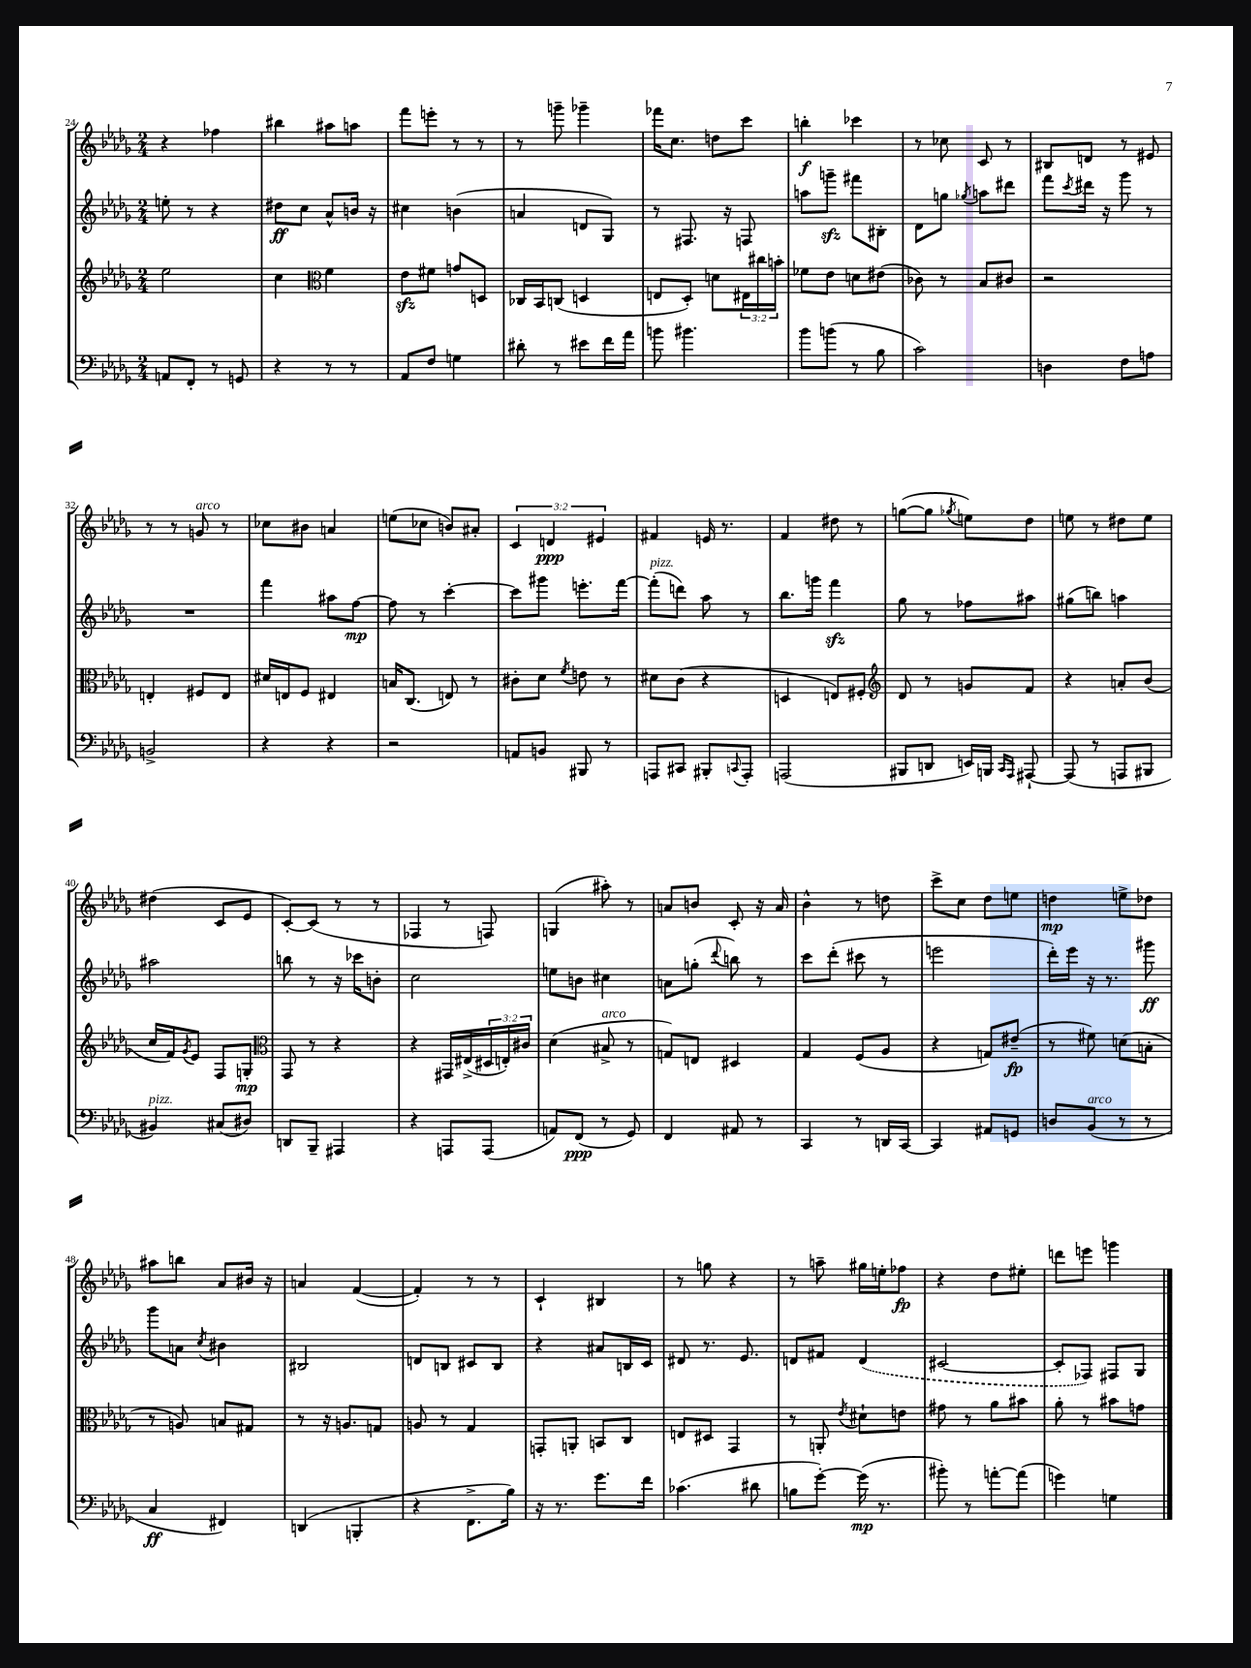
<<
\new StaffGroup <<
\new Staff = "s0" {
    \clef treble \key des \major \numericTimeSignature \time 2/4 \override Staff.TupletNumber.text = #tuplet-number::calc-fraction-text
    r4 fes''4 |
    bis''4 ais''8 a''8 |
    f'''8 e'''8-. r8 r8 |
    r8 g'''8-- ges'''4-- |
    fes'''16 c''8. d''8 c'''8 |
    b''4-.\f ces'''4 |
    r8 ces''8 c'8 r8 |
    bis8 d'8 r8 eis'8 |
    r8 r8 g'8^\markup { \italic "arco" } r8 |
    ces''8 bis'8 a'4 |
    e''8( ces''8 b'8) ais'8-. |
    \tuplet 3/2 { c'4 d'4\ppp eis'4 } |
    fis'4 e'16 r8. |
    f'4 dis''8 r8 |
    g''8~( g''8 \acciaccatura { ges''8 } e''8) des''8 |
    e''8 r8 dis''8 e''8 |
    dis''4( c'8 ees'8 |
    c'8~-.) c'8( r8 r8 |
    fes4 r8 f8) |
    g4( ais''8-.) r8 |
    a'8 b'8 c'8-. r16 a'16 |
    bes'4-^ r8 d''8 |
    c'''8-> c''8 des''8 e''8 |
    d''4\mp e''8-> des''8 |
    ais''8 b''8 aes'8 bis'16 r16 |
    a'4 f'4~( |
    f'4-.) r8 r8 |
    c'4-! bis4 |
    r8 g''8 r4 |
    r8 a''8-- gis''16 e''16-. fes''8\fp |
    r4 des''8 eis''8-. |
    d'''8 e'''8 g'''4 \bar "|." |
}
\new Staff = "s1" {
    \clef treble \key des \major \numericTimeSignature \time 2/4
    e''8-. r8 r4 |
    dis''8\ff c''8 aes'8-^ b'16 r16 |
    cis''4 b'4( |
    a'4 d'8 ges8) |
    r8 fis8. r16 f8 |
    a''8 g'''8--\sfz fis'''8 bis8-. |
    des'8 g''8 \acciaccatura { ges''8 } a''8 dis'''8 |
    f'''8 \acciaccatura { c'''8 } dis'''16 r16 ges'''8 r8 |
    R2 |
    f'''4 ais''8 f''8~\mp |
    f''8 r8 c'''4~-. |
    c'''8 gis'''8 e'''8.-. f'''16~ |
    f'''8-.^\markup { \italic "pizz." }( d'''8) aes''8 r8 |
    bes''8. g'''16 f'''4\sfz |
    ges''8 r8 fes''8 ais''8 |
    gis''8( b''8) a''4 |
    ais''2 |
    b''8 r8 r16 ces'''16 b'8-. |
    c''2 |
    e''8 b'8 cis''4 |
    a'8 g''8-.( \appoggiatura { des'''8 } b''8) r8 |
    c'''8 des'''8-.( cis'''8 r8 |
    e'''2 |
    des'''16-.) ees'''16 r16 r8. gis'''8\ff |
    ges'''8 a'8 \acciaccatura { c''8 } bis'4 |
    bis2 |
    d'8 b8 cis'8 b8 |
    r4 ais'8 b16 c'16 |
    dis'8 r8. ees'8. |
    d'8 fis'8 \once \slurDashed d'4( |
    cis'2~ |
    cis'8-. fes8) fis8 ges8 \bar "|." |
}
\new Staff = "s2" {
    \clef treble \key des \major \numericTimeSignature \time 2/4 \override Staff.TupletNumber.text = #tuplet-number::calc-fraction-text
    ees''2 |
    c''4 \clef alto f'4 |
    ees'8\sfz fis'8 g'8 d8 |
    ces16 bes,16 c8( d4 |
    e8 des8-.) d'8 \tuplet 3/2 { eis16 cis''16 b'16-. } |
    fes'8 ees'8 d'8 eis'8( |
    ces'8) r8 bes8 cis'8 |
    r2 |
    e4-. fis8 e8 |
    dis'16 e16 f8 eis4 |
    b16 c8.( e8) r8 |
    cis'8-. des'8 \acciaccatura { f'8 } e'8 r8 |
    dis'8 c'8( r4 |
    d4 e8) fis8-. |
    \clef treble des'8 r8 g'8 f'8 |
    r4 a'8-. bes'8( |
    c''16 f'16) \acciaccatura { ges'8 } ees'8 f8 g8-.\mp |
    \clef alto ges,8 r8 r4 |
    r4 gis,16 eis16->( \tuplet 3/2 { dis16 e16-.) cis'16 } |
    des'4( bis8->^\markup { \italic "arco" } r8 |
    g8) e8 dis4 |
    ges4 f8( aes8 |
    r4 g8) eis'8--\fp( |
    r8 fis'8) d'8( b8-. |
    r8 a8) b8 gis8 |
    r8 r16 a8. g8 |
    a8 r8 ges4 |
    g,8-. a,8-. b,8 c8 |
    e8 dis8 ges,4 |
    r8 a,8-. \acciaccatura { ees'8 } dis'8-! e'8 |
    gis'8 r8 aes'8 bis'8 |
    aes'8-. r8 bis'8 g'8 \bar "|." |
}
\new Staff = "s3" {
    \clef bass \key des \major \numericTimeSignature \time 2/4
    a,8 f,8-. r8 g,8 |
    r4 r8 r8 |
    aes,8 f8 g4 |
    dis'8-. r8 eis'8 f'16 aes'16 |
    b'8 bis'4. |
    bes'8 b'8( r8 bes8 |
    c'2) |
    d4 f8 a8 |
    b,2-> |
    r4 r4 |
    r2 |
    a,8 b,8 bis,,8 r8 |
    a,,8 cis,8 bis,,8-. \appoggiatura { c,8 } a,,8-. |
    a,,2( |
    bis,,8 d,8 e,16) b,,16 \grace { c,16 aes,,16 } ais,,8~-! |
    ais,,8( r8 a,,8 bis,,8 |
    bis,4^\markup { \italic "pizz." }) cis8( dis8) |
    d,8 bes,,8-- ais,,4 |
    r4 a,,8 a,,8( |
    a,8) f,8\ppp( r8 ges,8) |
    f,4 ais,8 r8 |
    c,4 r8 d,16 c,16~ |
    c,4 ais,8 g,8 |
    d8 bes,8^\markup { \italic "arco" }( r8 r8 |
    c4\ff fis,4) |
    d,4( b,,4-. |
    r4 f,8.-> bes16) |
    r16 r8. ges'8. f'16 |
    ces'4.( dis'8 |
    b8 ges'8~-.) ges'16\mp( r8. |
    bis'8-.) r8 a'8~-. a'8( |
    g'4) g4 \bar "|." |
}
>>
>>
\layout { \context { \Score currentBarNumber = #24 } }
